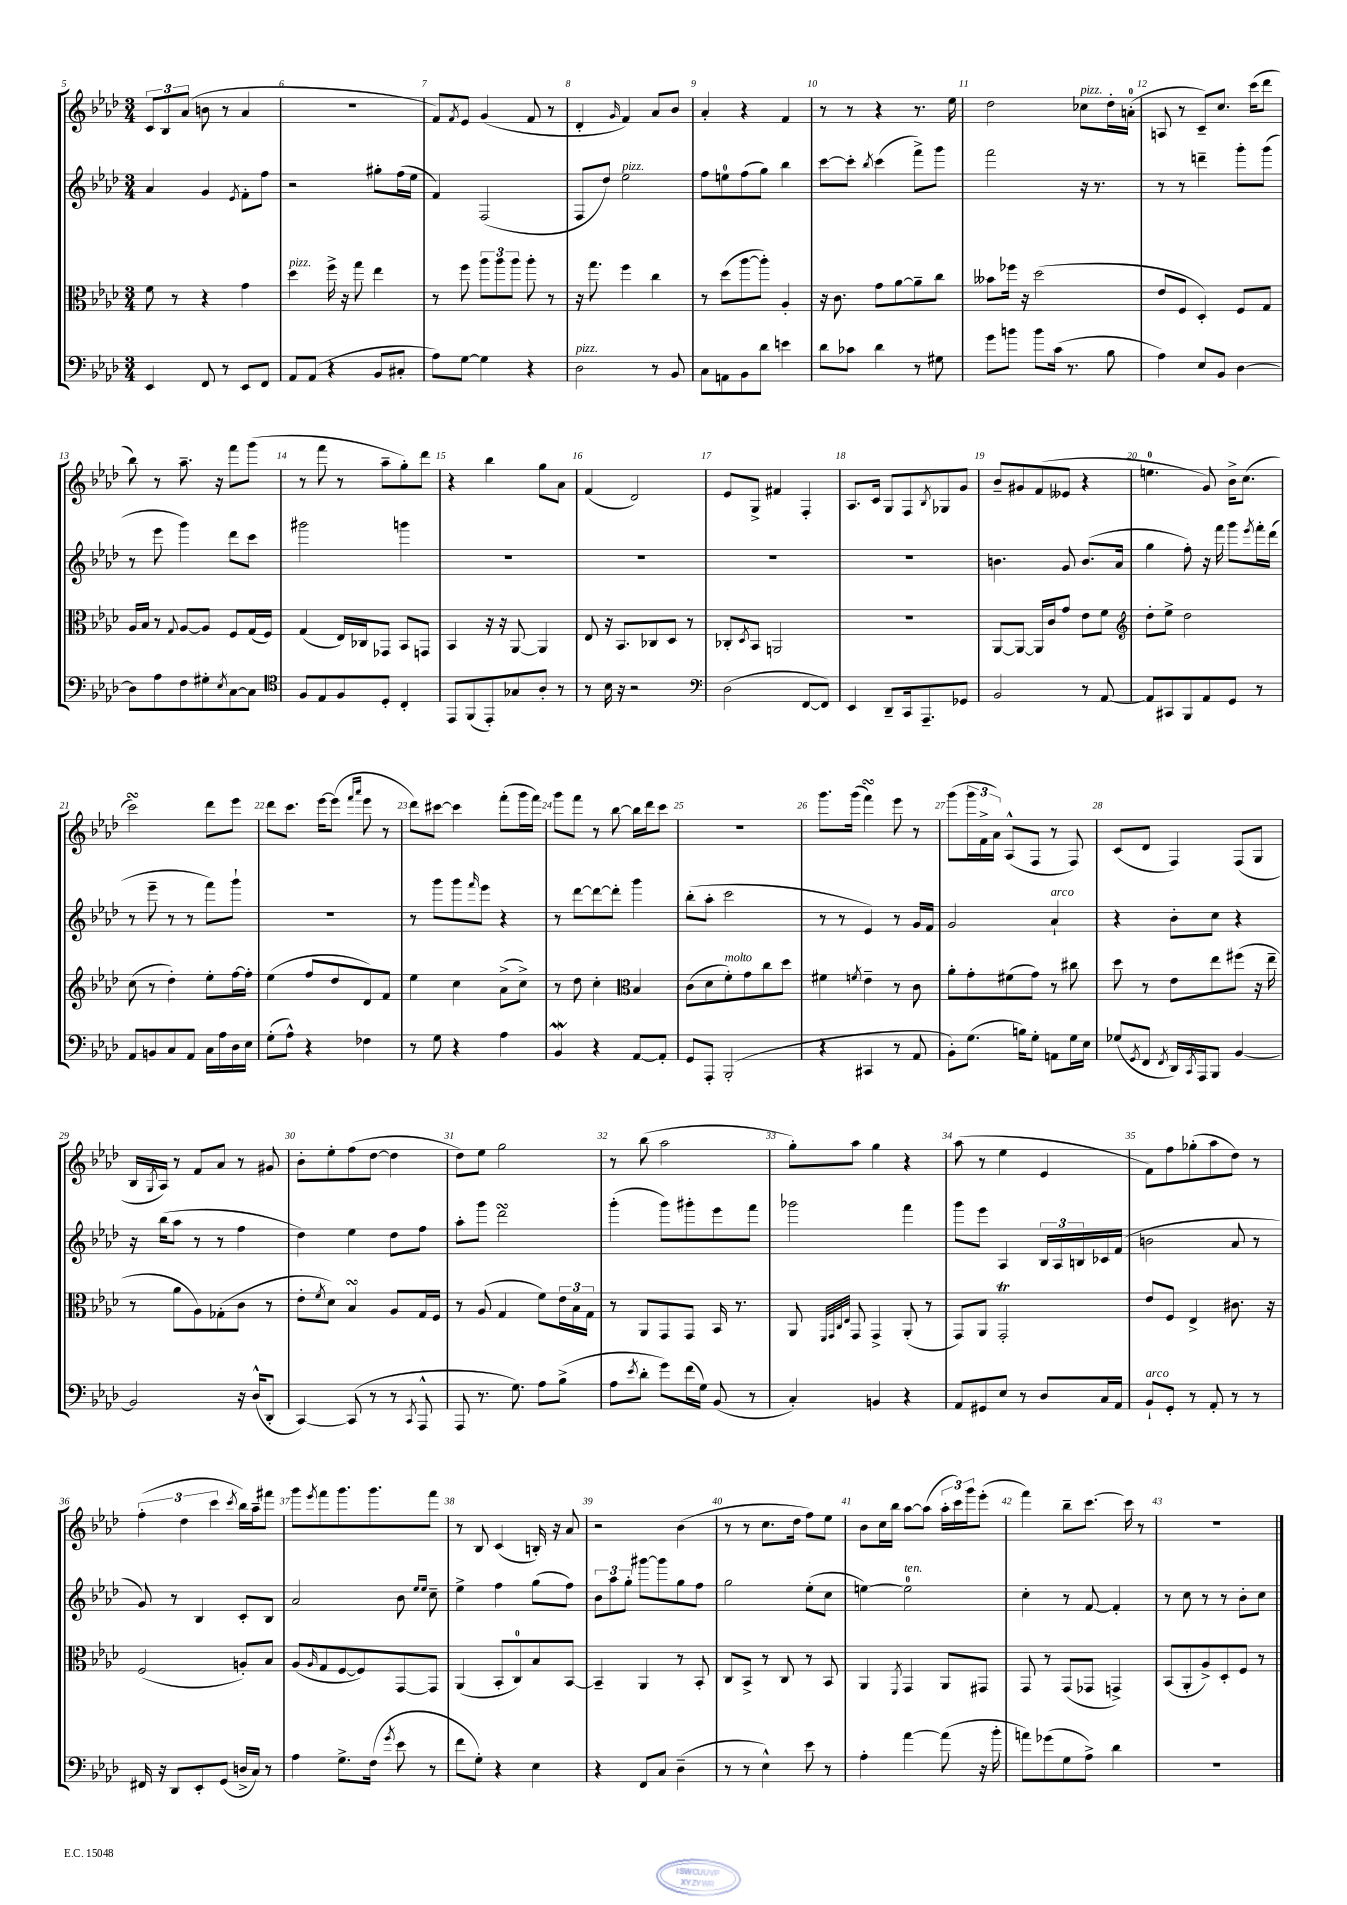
<<
\new StaffGroup <<
\new Staff = "s0" {
    \clef treble \key aes \major \numericTimeSignature \time 3/4
    \tuplet 3/2 { c'8 bes8 aes'8( } b'8 r8 aes'4 |
    R2. |
    f'8) \acciaccatura { f'8 } ees'8 g'4( f'8 r8 |
    des'4-. \grace { g'16 } f'4) aes'8 bes'8 |
    aes'4-. r4 f'4 |
    r8 r8 r4 r8. ees''16 |
    des''2 ces''8^\markup { \italic "pizz." } des''16-. a'16-0-.( |
    a8 r8 c'8--) c''8. c'''16( des'''8 |
    bes''8) r8 aes''8.-- r16 f'''8 g'''8( |
    r8 f'''8 r8 aes''8-- g''8-.) des'''8 |
    r4 bes''4 g''8 aes'8 |
    f'4( des'2) |
    ees'8 g8-> fis'4 f4-. |
    aes8. c'16 g8 f8 \acciaccatura { bes8 } ges8 g'8 |
    bes'8-- gis'8 f'8( eeses'8 r4 |
    e''4.-0 g'8) bes'16-> c''8.( |
    c'''2\turn) des'''8 ees'''8 |
    des'''8 c'''8. ees'''16~ ees'''8( \grace { f'''16 aes'''16 } ees'''8 r8 |
    des'''8) cis'''8~ cis'''4 f'''8-.( g'''16 f'''16) |
    g'''8 f'''8 r8 bes''8~ bes''16 des'''16 c'''8 |
    R2. |
    g'''8. g'''16( f'''4\turn) ees'''8 r8 |
    g'''8( \tuplet 3/2 { g'''16 f'16-> aes'16) } aes8-^( f8 r8 f8) |
    c'8( des'8 f4) f8( g8 |
    bes16 \acciaccatura { g8 } aes16) r8 f'8 aes'8 r8 gis'8 |
    bes'8-. ees''8-. f''8( des''8~ des''4 |
    des''8) ees''8 g''2 |
    r8 bes''8( aes''2 |
    g''8-.) aes''8 g''4 r4 |
    aes''8( r8 ees''4 ees'4 |
    f'8) f''8 ges''8-.( aes''8 des''8) r8 |
    \tuplet 3/2 { f''4-.( des''4 c'''4 } \acciaccatura { c'''8 } bes''16) aes''16-- fis'''8 |
    g'''8 \acciaccatura { ees'''8 } f'''8 g'''8. g'''8. f'''8 |
    r8 bes8 c'4( b16-.) r16 aes'8 |
    r2 bes'4( |
    r8 r8 c''8. des''16 f''8) ees''8 |
    bes'8 c''16 bes''16 aes''8~ aes''8( \tuplet 3/2 { aes''16-. c'''16) g'''16 } ees'''8-.( |
    f'''4) bes''8-- c'''8.~ c'''16 r8 |
    R2. \bar "|." |
}
\new Staff = "s1" {
    \clef treble \key aes \major \numericTimeSignature \time 3/4
    aes'4 g'4 \acciaccatura { ees'8 } f'8-. f''8 |
    r2 gis''8-. f''16( ees''16 |
    f'4) f2( |
    f8 des''8) ees''2^\markup { \italic "pizz." } |
    f''8 e''8-0 f''8( g''8) bes''4 |
    c'''8~ c'''8-. \acciaccatura { bes''8 } c'''4( f'''8->) g'''8 |
    f'''2 r16 r8. |
    r8 r8 d'''4-- g'''8-. g'''8( |
    r8 ees'''8 g'''4) des'''8 c'''8 |
    gis'''2 g'''4 |
    R2. |
    R2. |
    R2. |
    R2. |
    b'4. g'8 b'8.( aes'16 |
    g''4 f''8-.) r16 f'''16 g'''8 \acciaccatura { ees'''8 } f'''16-. des'''16( |
    r8 ees'''8-- r8 r8 f'''8) g'''8-! |
    R2. |
    r8 g'''8 g'''8 \grace { f'''16 } ees'''8 r4 |
    r8 des'''8~ des'''8~ des'''8-. g'''4 |
    bes''8-.( aes''8-. c'''2 |
    r8 r8 ees'4) r8 g'16 f'16 |
    g'2 aes'4-!^\markup { \italic "arco" } |
    r4 bes'8-. c''8 r4 |
    r16 bes''16( aes''8 r8 r8 f''4 |
    des''4) ees''4 des''8 f''8 |
    aes''8-. g'''8 des'''2\turn |
    g'''4-.( g'''8) gis'''8-. ees'''8 f'''8 |
    ges'''2 f'''4 |
    g'''8 ees'''8 aes4 \tuplet 3/2 { bes16 aes16 b16 } ces'16 f'16( |
    b'2 aes'8 r8 |
    g'8) r8 bes4 c'8-. bes8 |
    aes'2 bes'8 \grace { ees''16 ees''16 } c''8-- |
    ees''4-> f''4 g''8( f''8) |
    \tuplet 3/2 { bes'8 aes''8 g''8-. } gis'''8~ gis'''8 g''8 f''8 |
    g''2 ees''8-.( c''8 |
    e''4~) e''2-0^\markup { \italic "ten." } |
    c''4-. r8 f'8~ f'4-. |
    r8 c''8 r8 r8 bes'8-. c''8 \bar "|." |
}
\new Staff = "s2" {
    \clef alto \key aes \major \numericTimeSignature \time 3/4
    f'8 r8 r4 g'4 |
    des''4^\markup { \italic "pizz." } f''16-> r16 g''8 ees''4 |
    r8 f''8 \tuplet 3/2 { aes''8 aes''8 aes''8 } aes''8-. r8 |
    r16 g''8. f''4 c''4 |
    r8 des''8( aes''8~ aes''8-.) aes4-. |
    r16 c'8. g'8 aes'8~ aes'8-- c''8 |
    beses'8 fes''16 r16 des''2( |
    ees'8 f8 des4-.) f8 g8 |
    aes16 bes16 r8 \appoggiatura { g8 } aes8~ aes8 f8 g16( f16) |
    g4( ees16) ces16 ges,8 bes,8 g,8 |
    bes,4 r16 r16 aes,8~ aes,4 |
    ees8 r16 bes,8. ces8 des8 r8 |
    ces8-. \acciaccatura { des8 } bes,8 a,2 |
    R2. |
    aes,8~ aes,8~ aes,16 c'16 g'8 ees'8 f'8 |
    \clef treble des''8-. ees''8-> des''2 |
    c''8( r8 des''4-.) ees''8-. f''16~ f''16-. |
    ees''4( f''8 des''8 des'8) f'8 |
    ees''4 c''4 aes'8->( c''8->) |
    r8 des''8 c''4-. \clef alto bes4 |
    c'8( des'8 f'8-.^\markup { \italic "molto" }) g'8 c''8 des''8 |
    fis'4 \acciaccatura { f'8 } ees'4-- r8 c'8 |
    aes'8-. g'8-. fis'8( g'8) r8 cis''8 |
    des''8 r8 ees'8 ees''8 fis''8( r16 ees''16-- |
    r8 aes'8 aes8) ges8-.( c'8 r8 |
    ees'8-. \acciaccatura { f'8 } des'8) bes4\turn aes8 g16 f16 |
    r8 aes8( g4 f'8) \tuplet 3/2 { ees'16 bes16 g16 } |
    r8 aes,8 g,8 g,8 bes,16 r8. |
    aes,8 \grace { f,32 g,32 c32 ees32 } g,8 g,4-> aes,8-.( r8 |
    g,8) aes,8 g,2-.\trill |
    ees'8 f8 ees4-> cis'8. r16 |
    f2( a8-.) bes8 |
    aes8( \grace { aes16 } g8 f8~ f8) g,8~ g,8 |
    aes,4( bes,8-. c8-0) bes8 bes,8~ |
    bes,4-- aes,4 r8 bes,8-. |
    c8 bes,8-> r8 c8 r8 bes,8 |
    aes,4 \acciaccatura { f,8 } g,4 aes,8 gis,8 |
    g,8 r8 g,8( ges,8 g,4->) |
    bes,8( aes,8-. aes8->) des8-. f8 r8 \bar "|." |
}
\new Staff = "s3" {
    \clef bass \key aes \major \numericTimeSignature \time 3/4
    ees,4 f,8 r8 ees,8 f,8 |
    aes,8 aes,8( r4 bes,8 cis8-. |
    aes8) g8~ g4 r4 |
    des2^\markup { \italic "pizz." } r8 bes,8 |
    c8 a,8 bes,8 des'8 e'4 |
    des'8 ces'8 des'4 r8 gis8 |
    g'8 b'8 b'8 c'16( r8. bes8 |
    aes4) ees8 bes,8 des4~ |
    des8 aes8 f8 gis8-. \acciaccatura { ees8 } c8~ c8 |
    \clef tenor f8 ees8 f8 des8-. c4-. |
    ees,8 f,8( ees,8-.) ges8 aes8-. r8 |
    r8 bes16 r16 r2 |
    \clef bass des2( f,8~ f,8) |
    ees,4 des,8-- c,16 aes,,8.-- ges,8 |
    bes,2 r8 aes,8~ |
    aes,8 cis,8 bes,,8 aes,8 g,8 r8 |
    aes,8 b,8 c8 aes,8 c16 aes16 des16 ees16 |
    g8-.( aes8-^) r4 fes4 |
    r8 g8 r4 aes4 |
    bes,4\mordent r4 aes,8~ aes,8-. |
    g,8 aes,,8-. bes,,2-.( |
    r4 cis,4 r8 aes,8 |
    bes,8-.) g8.( b16) g8-. a,8 g16 ees16 |
    ges8( \acciaccatura { g,8 } f,8 \acciaccatura { f,8 } des,16) \acciaccatura { c,8 } aes,,16 bes,,8 bes,4~ |
    bes,2 r16 des16-^( des,8-. |
    c,4~) c,8( r8 r8 \acciaccatura { c,8 } aes,,8-^ |
    aes,,8 r8. g8.) aes8 bes8->( |
    aes8 \acciaccatura { ees'8 } des'8-. g'8) f'16( g16) bes,8( r8 |
    c4-.) b,4 r4 |
    aes,8 gis,8 ees8 r8 des8 c16 aes,16 |
    bes,8-!^\markup { \italic "arco" } g,8-. r8 aes,8-. r8 r8 |
    fis,16 r16 des,8 ees,8-. g,8( d16-> c16) r8 |
    aes4 g8.-> f16( \acciaccatura { g'8 } ees'8 r8 |
    f'8 g8-.) r4 ees4 |
    r4 f,8 c8 des4--( |
    r8 r8 ees4-^) ees'8 r8 |
    aes4-. aes'4~ aes'8( r16 bes'16-. |
    a'8) ges'8( g8 aes8->) des'4 |
    R2. \bar "|." |
}
>>
>>
\layout { \context { \Score currentBarNumber = #5 \override BarNumber.break-visibility = ##(#f #t #t) barNumberVisibility = #all-bar-numbers-visible } }
